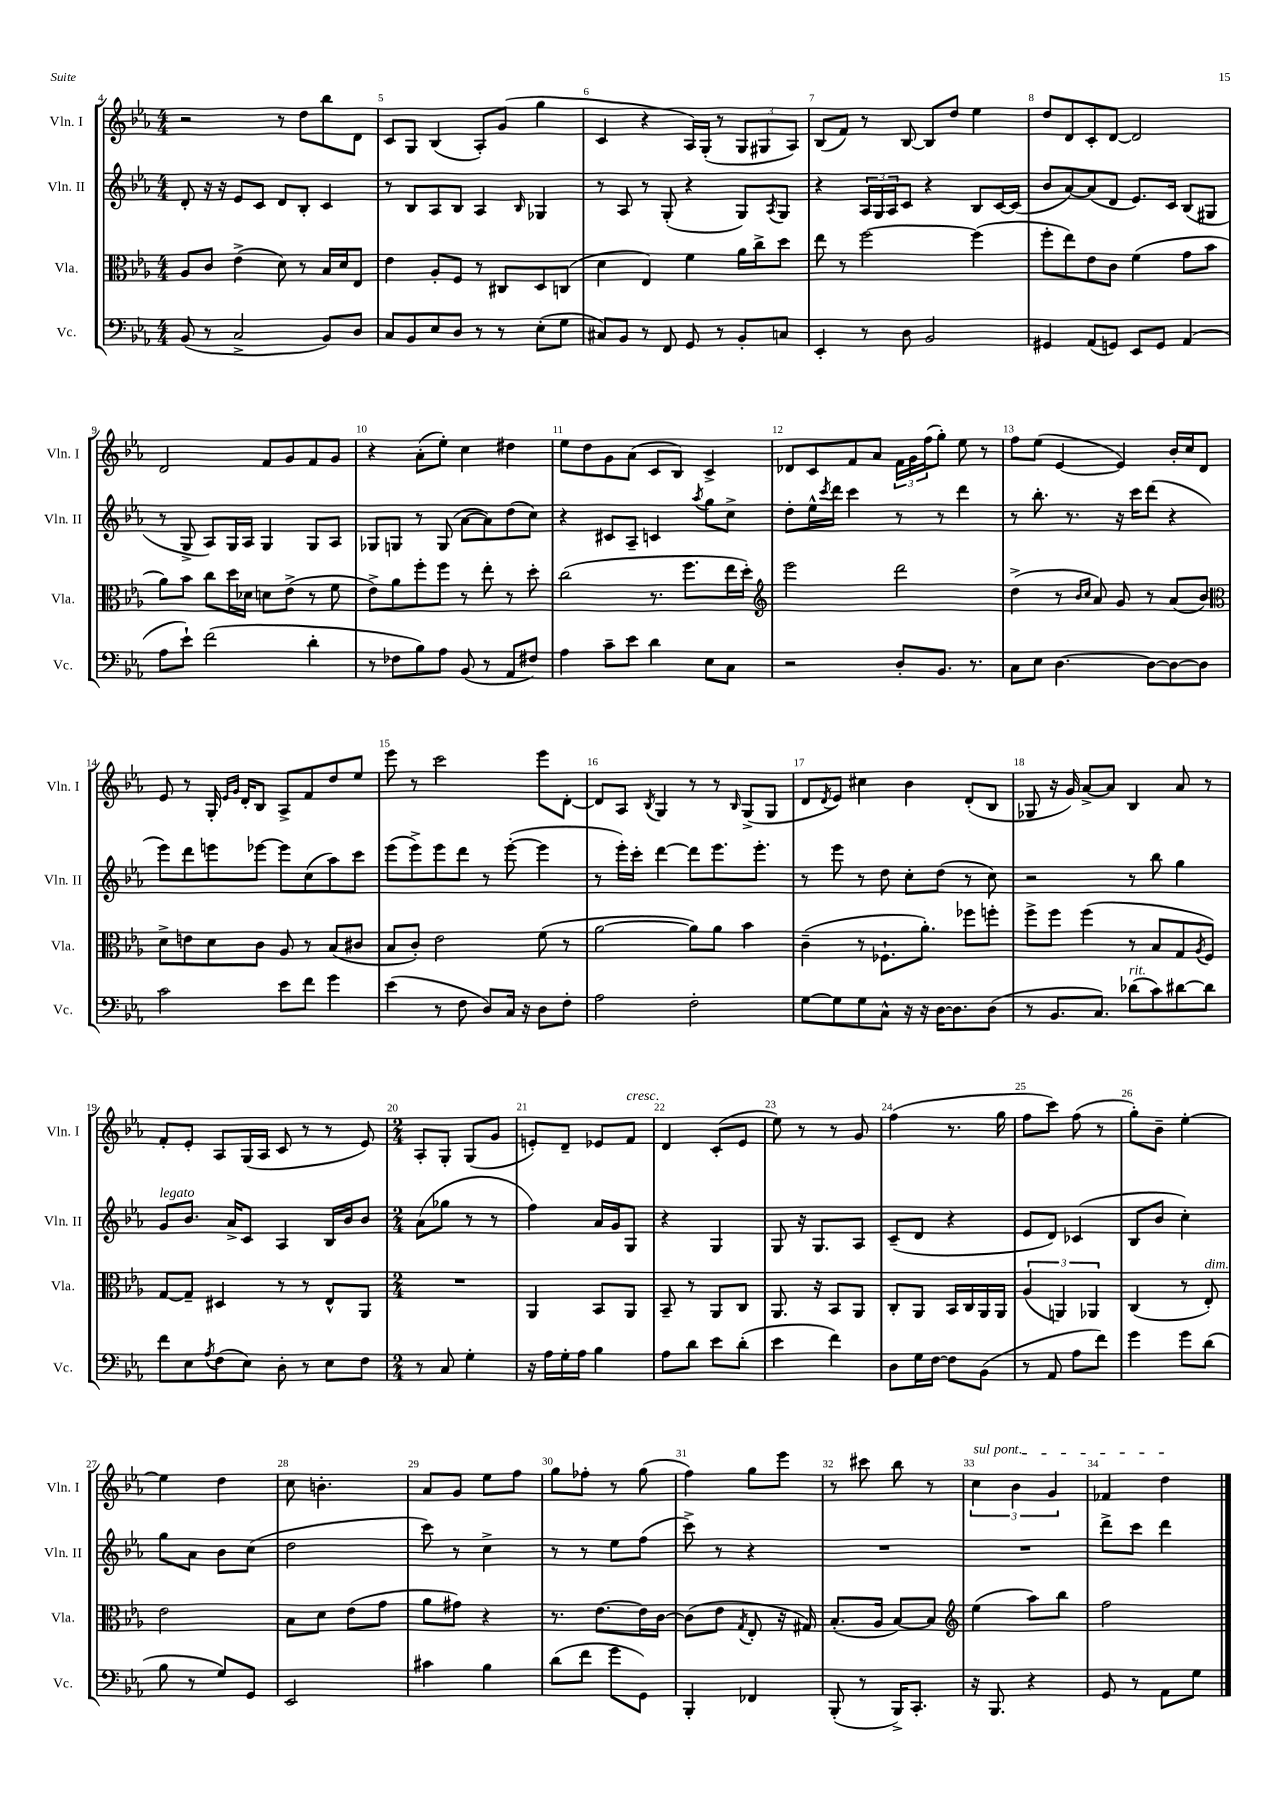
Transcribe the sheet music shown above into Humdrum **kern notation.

**kern	**kern	**kern	**kern
*staff4	*staff3	*staff2	*staff1
*clefF4	*clefC3	*clefG2	*clefG2
*k[b-e-a-]	*k[b-e-a-]	*k[b-e-a-]	*k[b-e-a-]
*M4/4	*M4/4	*M4/4	*M4/4
(8BB-/	8A-/L	8d'/	2r
8r	8c/J	16r	.
.	.	16r	.
2C^/	(4e-^\	8e-/L	.
.	.	8c/J	.
.	8d\)	8d/L	8r
.	8r	8B-'/J	8dd\L
8BB-/L)	16B-/LL	4c/	8bb-\
.	16d/J	.	.
8D/J	8E-/J	.	8d\J
=	=	=	=
8C/L	4e-\	8r	8c/L
8BB-/	.	8B-/L	8G/J
8E-/	8A-'/L	8A-/	(4B-/
8D/J	8F/J	8B-/J	.
8r	8r	4A-/	8A-'/L)
8r	8C#/L	.	(8g/J
.	.	16qqB-/	.
(8E-'\L	8D/	4G-/	4gg\
8G\J	(8C/J	.	.
=	=	=	=
8C#/L)	4d\	8r	4c/
8BB-/J	.	8A-/	.
8r	4E-/)	8r	4r
8FF/	.	(8G'/	.
8GG/	4f\	4r	16A-/LL)
.	.	.	(16G'/JJ
8r	.	.	8r
8BB-'/L	16a-\LL	8G/L)	12G/L
.	16cc^\J	.	.
.	.	.	12G#/
.	.	8qA-/	.
8C/J	8dd\J	8G/J	.
.	.	.	12A-/J)
=	=	=	=
4EE-'/	8ee-\	4r	(8B-/L
.	8r	.	8f/J)
8r	[2ff\	24A-/LL	8r
.	.	24G/	.
.	.	24A-/J	.
8D\	.	8c/J	[8B-/
2BB-/	.	4r	8B-/]L
.	.	.	8dd/J
.	(4ff\]	8B-/L	4ee-\
.	.	[16c/L	.
.	.	(16c/]JJ	.
=	=	=	=
4GG#/	8ff'\L	8b-/L	8dd/L
.	8ee-\)	[8a-/)	8d/
(8AA-/L	8e-\	(8a-/]	8c'/
8GG/J)	8c\J	8d/J	[8d/J
8EE-/L	(4f\	8.e-/L)	2d/]
8GG/J	.	.	.
.	.	16c/Jk	.
(4AA-/	8g\L	(8B-/L	.
.	8b-\J	8G#/J	.
=	=	=	=
8A-\L	8a-\L)	8r	2d/
8e-`\J)	8b-\J	8G^/	.
(2f\	8cc\L	8A-/L)	.
.	16dd\L	16G/L	.
.	16d-\JJ	16A-/JJ	.
.	8d\L	4G/	8f/L
.	(8e-^\J	.	8g/
4d'\	8r	8G/L	8f/
.	8f\	8A-/J	8g/J
=	=	=	=
8r	8e-^\L)	8G-/L	4r
8F-\L	8a-\	8G/J	.
8B-\)	8ff'\	8r	(8a-'\L
8A-\J	8ff\J	(8G/	8ee-'\J)
(8BB-/	8r	[8a-\L	4cc\
8r	8ee-'\	8a-\])	.
8AA-/L	8r	(8dd\	4dd#\
8F#/J)	8dd'\	8cc\J)	.
=	=	=	=
4A-\	(2cc\	4r	8ee-\L
.	.	.	8dd\
8c~\L	.	8c#/L	8g\
8e-\J	.	8A-~/J	(8a-\J
4d\	8.r	4c/	8c/L
.	.	.	8B-/J)
.	8.ff\L	.	.
.	.	8qaa-/	.
8E-\L	.	8gg\L	4c^/
8C\J	16ee-\L	8cc^\J	.
.	16dd'\JJ)	.	.
=	=	=	=
*	*clefG2	*	*
2r	2eee-\	8dd'\L	8d-/L
.	.	16ee-^^\L	8c/
.	.	8qccc/	.
.	.	16ddd\JJ	.
.	.	4ccc\	8f/
.	.	.	8a-/J
8D'/L	2ddd\	8r	24f\LL
.	.	.	24g\
.	.	.	(24ff\J
8.BB-/J	.	8r	8gg'\J)
.	.	4ddd\	8ee-\
8.r	.	.	.
.	.	.	8r
=	=	=	=
8C\L	(4dd^\	8r	8ff\L
8E-\J	.	8.bb-'\	(8ee-\J
[4.D\	8r	.	[4e-/
.	.	8.r	.
.	16qqb-/LL	.	.
.	16qqcc/JJ	.	.
.	8a-/)	.	.
.	8g/	16r	4e-/])
.	.	16ccc\LK	.
8D\_L	8r	(8ddd\J	.
8D\_	(8a-/L	4r	16b-'/LL
.	.	.	16cc/J
8D\]J	8b-/J)	.	8d/J
=	=	=	=
*	*clefC3	*	*
2c\	8d^\L	8eee-\L)	8e-/
.	8e\	8ddd\	8r
.	8d\	8eee\	16G'/
.	.	.	16qqe-/LL
.	.	.	16qqg/JJ
.	.	.	16d'/LK
.	8c\J	[8eee-\J	8B-/J
8e-\L	8A-/	8eee-\]L	8A-^/L
8f\J	8r	(8cc\	8f/
4g\	(8B-/L	8aa-\)	8dd/
.	8c#/J	8ccc\J	8ee-/J
=	=	=	=
(4e-\	8B-/L	(8eee-\L	8eee-\
.	8c'/J)	8eee-^\)	8r
8r	2e-\	8eee-\	2ccc\
8F\	.	8ddd\J	.
8D/L)	.	8r	.
16C/Jk	.	([8eee-'\	.
16r	.	.	.
8D\L	(8f\	4eee-\]	8eee-\L
8F'\J	8r	.	[8d'\J
=	=	=	=
2A-\	[2a-\	8r	8d/]L
.	.	16eee-'\LL)	8A-/J
.	.	16ccc'\JJ	.
.	.	.	8qB-/
.	.	[4ddd\	4G/
2F'\	8a-\]L)	8ddd\]L	8r
.	8a-\J	8.eee-\	8r
.	.	.	16qqB-/
.	4b-\	.	(8G^/L
.	.	8.eee-'\J	.
.	.	.	8G/J
=	=	=	=
[8G\L	(4c~\	8r	8d/L
.	.	.	8qd/
8G\]	.	8eee-\	8e-/J)
8G\	8r	8r	4cc#\
8C^^\J	8.F-`\L	8dd\	.
16r	.	8cc'\L	4b-\
16r	8.a-'\J)	.	.
[16D\LK	.	(8dd\J	.
8.D\]	.	.	.
.	8ff-\L	8r	(8d'/L
(8D\J	8ff'\J	8cc\)	8B-/J
=	=	=	=
8r	8ff^\L	2r	8G-/
8.BB-/L	8ff\J	.	16r
.	.	.	16g/)
.	(4ff\	.	[8a-^/L
8.C/J)	.	.	.
.	.	.	8a-/]J
(8d-\L	8r	8r	4B-/
8c\)	8B-/L	8bb-\	.
[8d#\	8G/	4gg\	8a-/
.	8qA-/	.	.
8d#\]J	8F/J)	.	8r
=	=	=	=
8f\L	[8G/L	8g/L	8f'/L
8E-\	8G~/]J	8.b-/J	8e-'/J
8qA-/	.	.	.
(8F\	4D#/	.	8A-/L
.	.	16a-^/LK	.
8E-\J)	.	8c/J	(16G/L
.	.	.	16A-/JJ
8D'\	8r	4A-/	8c/
8r	8r	.	8r
8E-\L	8E-^^/L	16B-/LL	8r
.	.	16b-/J	.
8F\J	8AA-/J	8b-/J	8e-/)
=	=	=	=
*M2/4	*M2/4	*M2/4	*M2/4
8r	2r	(8a-\L	8A-'/L
8C/	.	8gg-\J	8G'/J
4G'\	.	8r	(8G/L
.	.	8r	8g/J
=	=	=	=
16r	4AA-/	4ff\)	8e'/L)
16A-\LL	.	.	.
16G'\	.	.	8d~/J
16A-\JJ	.	.	.
4B-\	8BB-/L	16a-/LL	8e-/L
.	.	16g/J	.
.	8AA-/J	8G/J	8f/J
=	=	=	=
8A-\L	8BB-~/	4r	4d/
8d\J	8r	.	.
8e-\L	8AA-/L	4G/	(8c'/L
(8d'\J	8C/J	.	8e-/J
=	=	=	=
4e-\	8.AA-/	8G/	8ee-\)
.	.	16r	8r
.	16r	8.G/L	.
4f\)	8BB-/L	.	8r
.	8AA-/J	8A-/J	8g/
=	=	=	=
8D\L	8C'/L	(8c~/L	(4ff\
16G\L	8AA-/J	8d/J	.
[16F\JJ	.	.	.
8F\]L	16BB-/LL	4r	8.r
.	16C/	.	.
(8BB-\J	16AA-/	.	.
.	16AA-/JJ	.	16gg\
=	=	=	=
8r	(6A-/	8e-/L	8ff\L
8AA-/	.	8d/J)	8ccc\J)
.	6AA/)	.	.
8A-\L	.	(4c-/	(8ff\
.	6AA-/	.	.
8f\J)	.	.	8r
=	=	=	=
4g\	(4C/	8B-/L	8gg'\L)
.	.	8b-/J	8b-~\J
8g\L	8r	4cc'\)	[4ee-'\
(8d\J	8E-'/)	.	.
=	=	=	=
8B-\	2e-\	8gg\L	4ee-\]
8r	.	8a-\J	.
8G/L)	.	8b-\L	4dd\
8GG/J	.	(8cc\J	.
=	=	=	=
2EE-/	8B-\L	2dd\	8cc\
.	8d\J	.	4.b'\
.	(8e-\L	.	.
.	8g\J	.	.
=	=	=	=
4c#\	8a-\L	8ccc\)	8a-/L
.	8g#\J)	8r	8g/J
4B-\	4r	4cc^\	8ee-\L
.	.	.	8ff\J
=	=	=	=
(8d\L	8.r	8r	8gg\L
8f\J	.	8r	8ff-'\J
.	[8.e-\L	.	.
8g\L	.	8ee-\L	8r
8GG\J)	16e-\]L	(8ff\J	(8gg\
.	[16c\JJ	.	.
=	=	=	=
4BBB-'/	(8c\]L	8ccc^\)	4ff\)
.	8e-\J	8r	.
.	8qG/	.	.
4FF-/	8E-'/	4r	8gg\L
.	16r	.	8eee-\J
.	16G#/)	.	.
=	=	=	=
(8BBB-'/	(8.B-'/L	2r	8r
8r	.	.	8ccc#\
.	16A-/Jk	.	.
16BBB-^/LK)	[8B-/L)	.	8bb-\
8.CC'/J	.	.	.
.	8B-/]J	.	8r
=	=	=	=
*	*clefG2	*	*
16r	(4ee-\	2r	6cc\
8.BBB-/	.	.	.
.	.	.	6b-\
4r	8aa-\L)	.	.
.	.	.	6g/
.	8bb-\J	.	.
=	=	=	=
8GG/	2ff\	8ddd^\L	4f-/
8r	.	8ccc\J	.
8AA-\L	.	4ddd\	4dd\
8G\J	.	.	.
==	==	==	==
*-	*-	*-	*-
